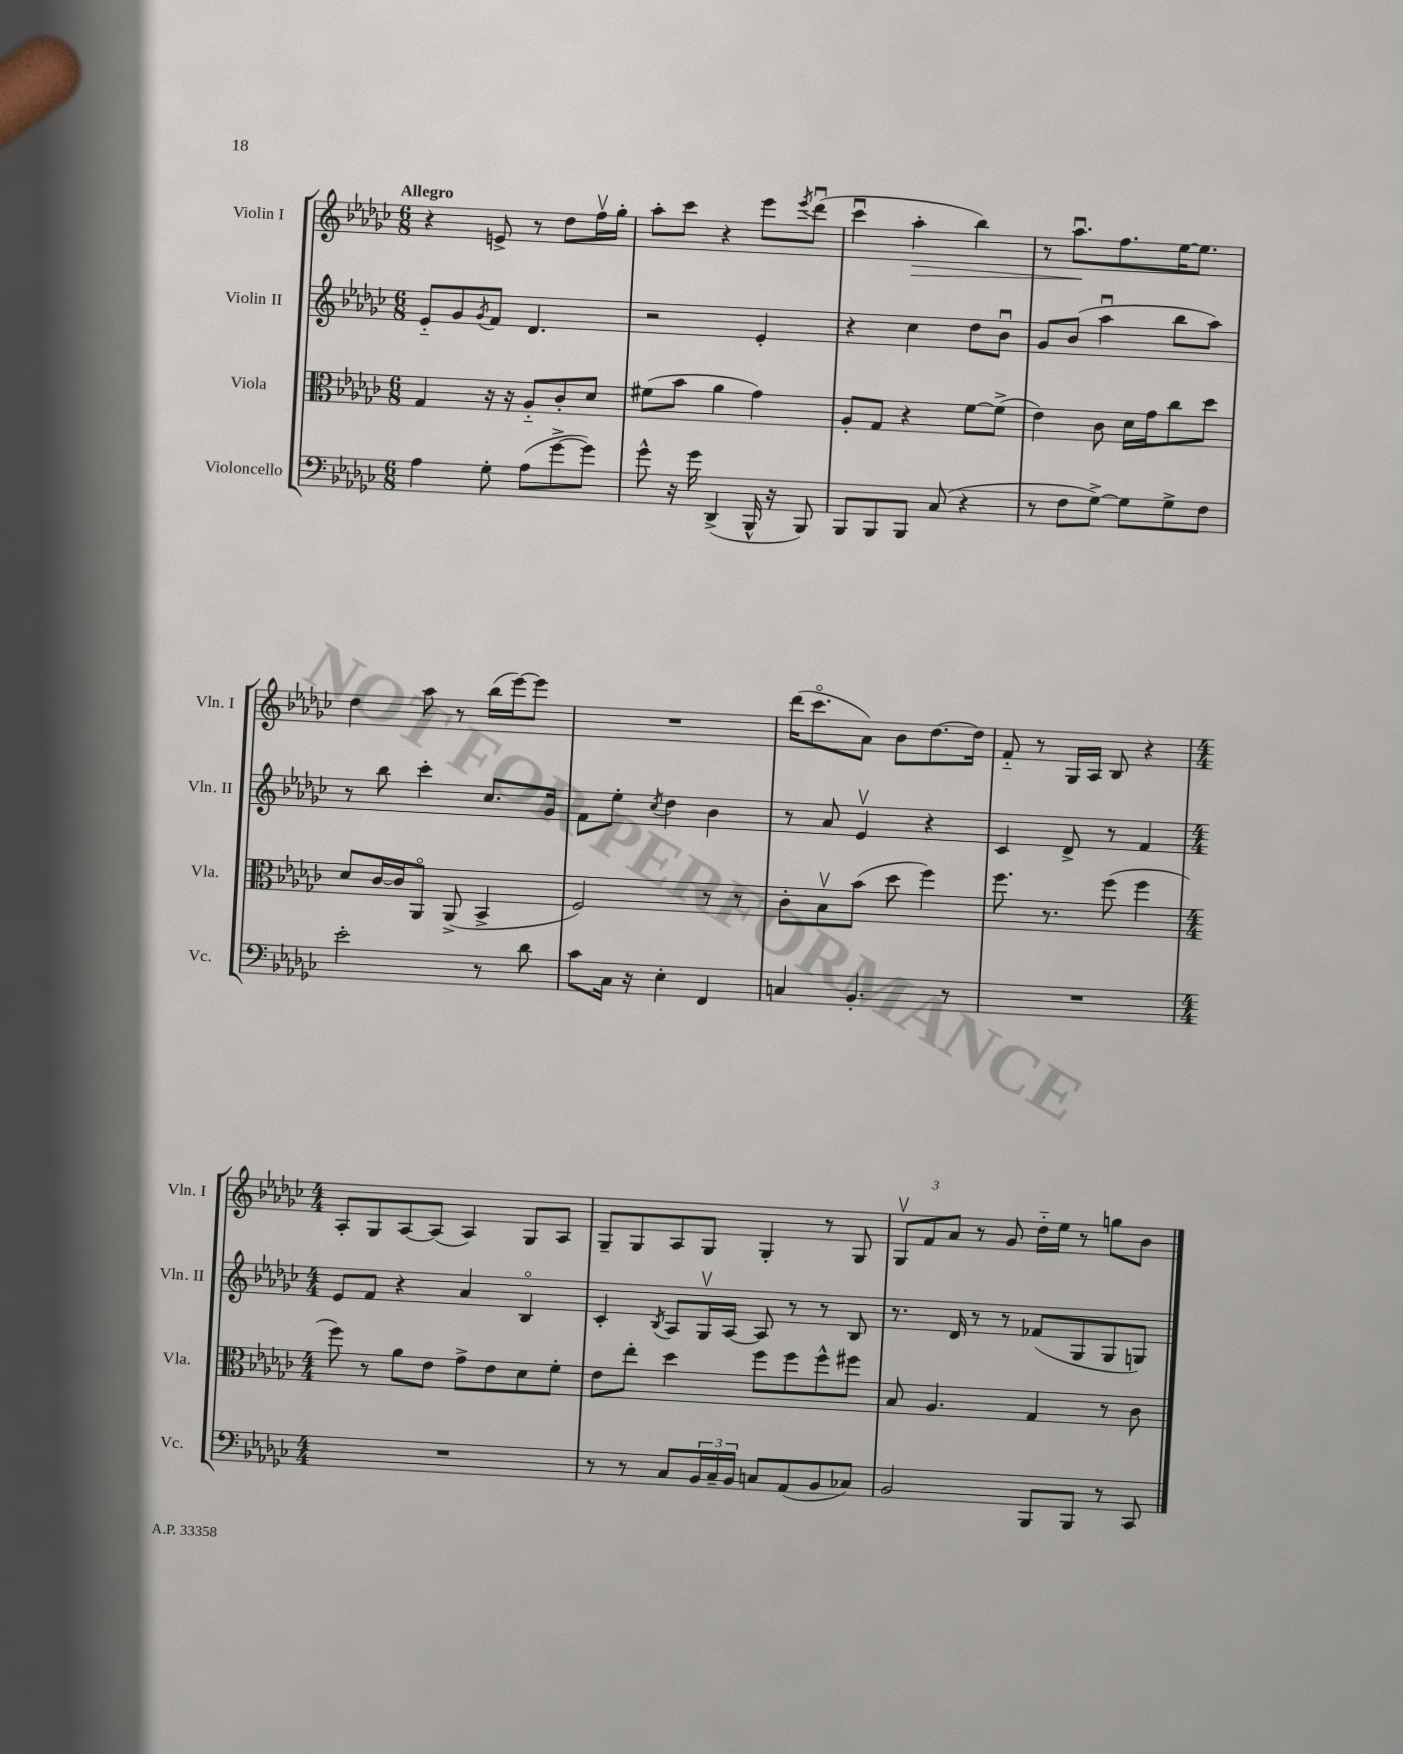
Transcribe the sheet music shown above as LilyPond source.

<<
\new StaffGroup <<
\new Staff = "s0" \with { instrumentName = "Violin I" shortInstrumentName = "Vln. I" } {
    \clef treble \key ges \major \numericTimeSignature \time 6/8 \tempo "Allegro"
    r4 e'8-> r8 des''8 f''16\upbow ges''16-. |
    aes''8-. ces'''8 r4 ees'''8 \acciaccatura { ees'''8 } des'''8\downbow( |
    ces'''4\downbow aes''4-.\> bes''4) |
    r8 aes''8.\downbow\! f''8. ees''16~ ees''8. |
    des''4 aes''8 r8 bes''16( ees'''16~) ees'''8 |
    R2. |
    des'''16( ces'''8.\flageolet aes'8) bes'8 des''8.~ des''16 |
    f'8-_ r8 ges16 aes16 bes8 r4 |
    \numericTimeSignature \time 4/4 aes8-. ges8 aes8~ aes8( aes4) ges8 aes8 |
    ges8-- ges8 aes8 ges8 ges4-. r8 ges8 |
    \tuplet 3/2 { ges8\upbow f'8 aes'8 } r8 ges'8 des''16-_ ees''16 r8 g''8 bes'8 \bar "|." |
}
\new Staff = "s1" \with { instrumentName = "Violin II" shortInstrumentName = "Vln. II" } {
    \clef treble \key ges \major \numericTimeSignature \time 6/8
    ees'8-_ ges'8 \acciaccatura { ges'8 } f'8 des'4. |
    r2 ees'4-. |
    r4 ces''4 des''8 bes'8\downbow |
    ges'8 bes'8( aes''4\downbow bes''8 aes''8) |
    r8 bes''8 ces'''4-. ces''8. ges'16 |
    f'8 ees''8-. \acciaccatura { ces''8 } des''4 bes'4 |
    r8 aes'8 ees'4\upbow r4 |
    ces'4 des'8-> r8 f'4 |
    \numericTimeSignature \time 4/4 ees'8 f'8 r4 aes'4 bes4\flageolet |
    ces'4-. \acciaccatura { bes8 } aes8 ges16\upbow aes16~ aes8 r8 r8 bes8 |
    r8. des'16 r8 r8 fes'8( ges8 ges8 g8) \bar "|." |
}
\new Staff = "s2" \with { instrumentName = "Viola" shortInstrumentName = "Vla." } {
    \clef alto \key ges \major \numericTimeSignature \time 6/8
    ges4 r16 r16 aes8-_ ces'8-. des'8 |
    fis'8( bes'8 aes'4 ges'4) |
    aes8-. ges8 r4 f'8~ f'8->( |
    ees'4) ces'8 des'16 ges'16 ces''8 des''8 |
    des'8 ces'16~ ces'16 aes,8\flageolet aes,8->( bes,4-> |
    f2) r8 r8 |
    ces'8-. bes8\upbow bes'8( des''8 f''4) |
    f''8. r8. f''8( f''4 |
    \numericTimeSignature \time 4/4 f''8) r8 aes'8 ees'8 ges'8-> ees'8 des'8 f'8-. |
    ees'8 ees''8-. des''4 f''8 f''8 f''8-^ fis''8 |
    bes8 aes4. ges4 r8 ces'8 \bar "|." |
}
\new Staff = "s3" \with { instrumentName = "Violoncello" shortInstrumentName = "Vc." } {
    \clef bass \key ges \major \numericTimeSignature \time 6/8
    aes4 ges8-. aes8( ges'8~-> ges'8) |
    ges'8-^ r16 ges'16 des,4->( bes,,16-^ r16 bes,,8) |
    bes,,8 bes,,8 bes,,8 ces8( r4 |
    r8 f8 ges8~->) ges8 ges8-> f8 |
    ees'2-. r8 des'8 |
    ces'8 ces16 r16 ees4-. f,4 |
    c4 bes,4.-. r8 |
    R2. |
    \numericTimeSignature \time 4/4 R1 |
    r8 r8 ces8 \tuplet 3/2 { bes,16 ces16-- bes,16 } c8 aes,8( bes,8 ces8) |
    bes,2 bes,,8 bes,,8 r8 ces,8 \bar "|." |
}
>>
>>
\layout { \context { \Score \remove "Bar_number_engraver" } }
